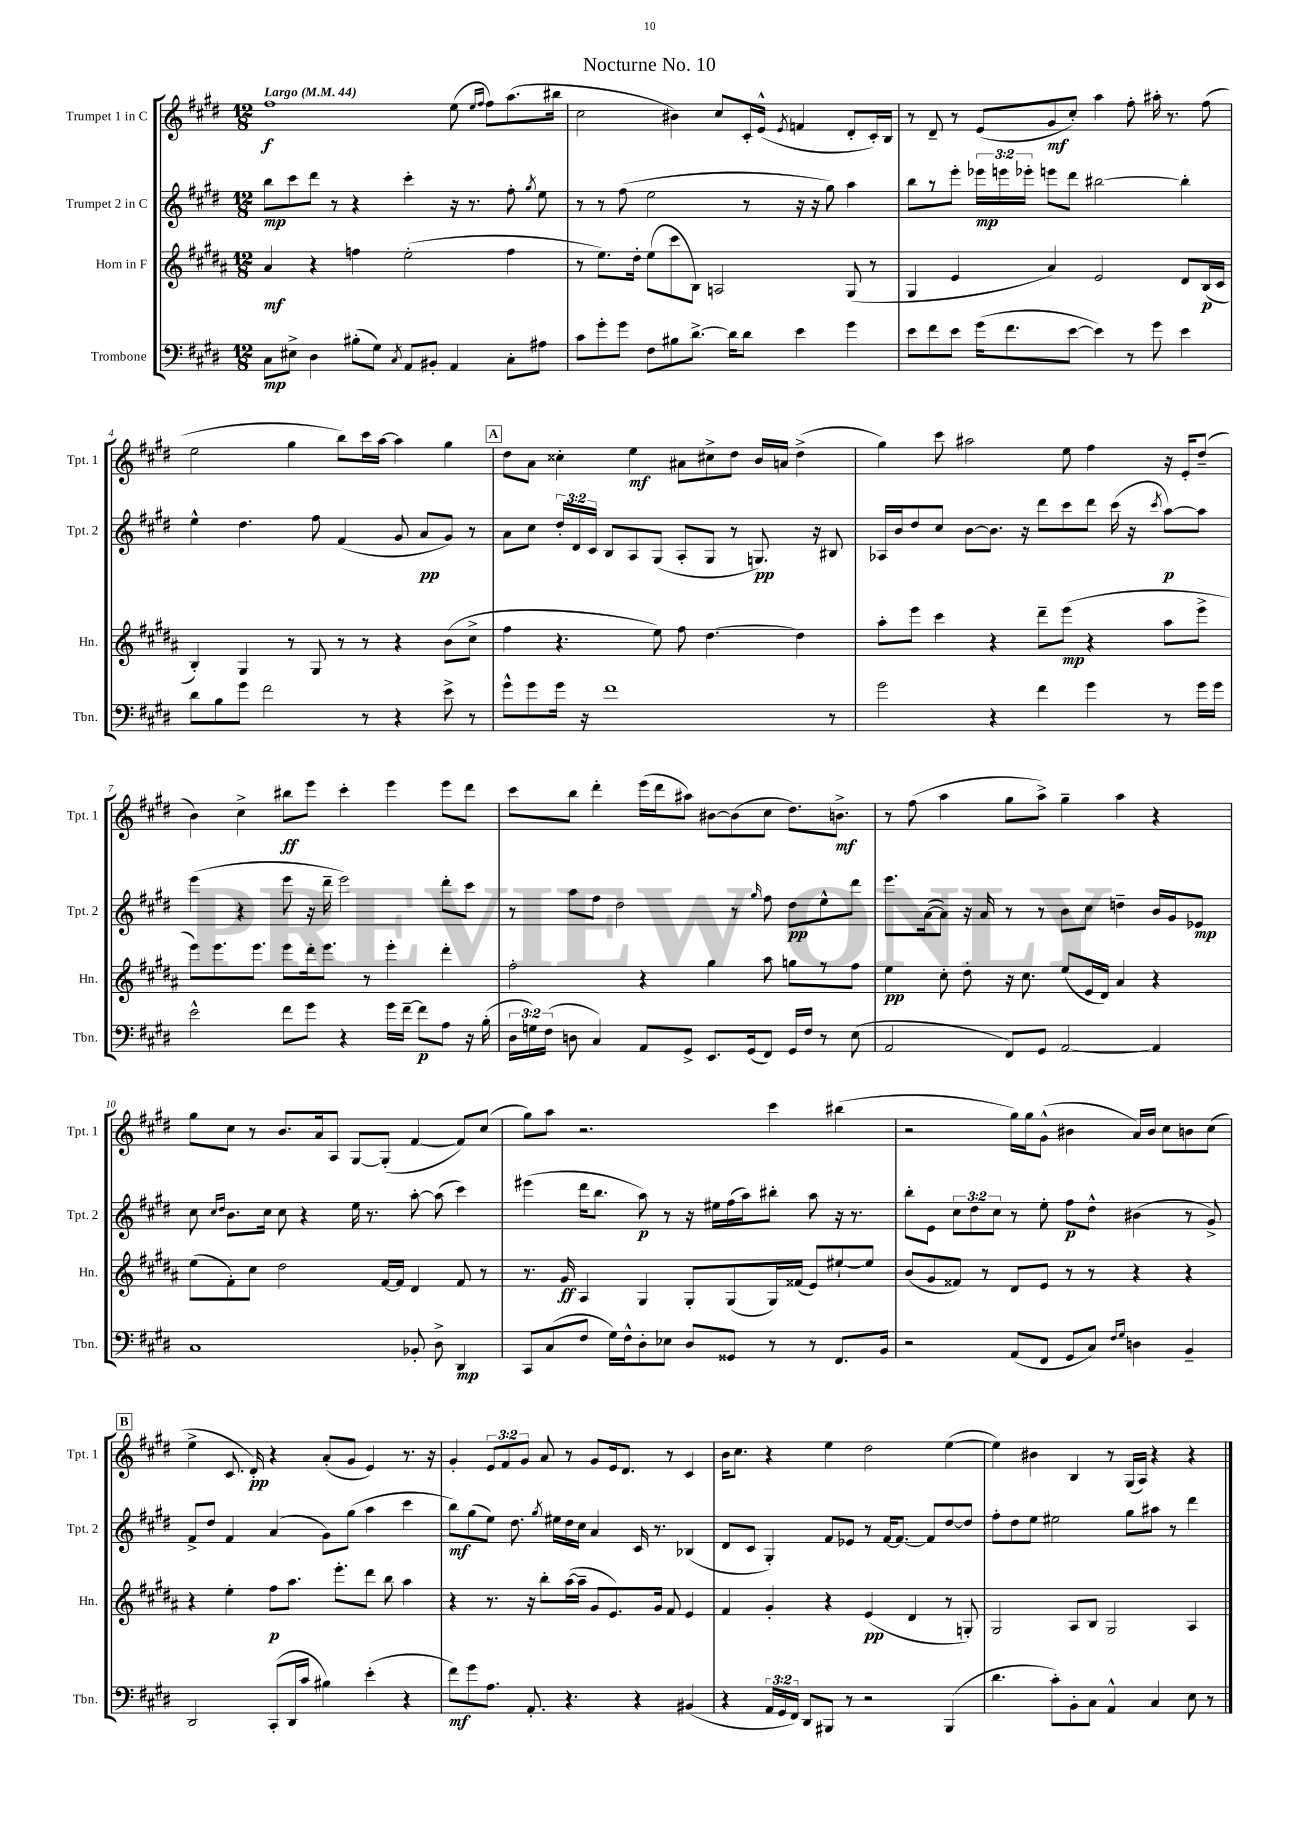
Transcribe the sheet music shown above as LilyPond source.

\header { title = "Nocturne No. 10" }
<<
\new StaffGroup <<
\new Staff = "s0" \with { instrumentName = "Trumpet 1 in C" shortInstrumentName = "Tpt. 1" } {
    \clef treble \key e \major \numericTimeSignature \time 12/8 \override Staff.TupletNumber.text = #tuplet-number::calc-fraction-text \tempo "Largo" 4 = 44
    \autoBeamOff fis''1\f e''8( \grace { e''16[ fis''16] } fis''8[) a''8.( bis''16] |
    cis''2 bis'4) cis''8[ cis'16-. e'16]-^( \acciaccatura { e'8 } f'4 dis'8[-. cis'16-.) b16] |
    r8 dis'8-- r8 e'8[( gis'8\mf cis''8]-.) a''4 fis''8-. ais''16-. r8. fis''8( |
    e''2 gis''4 b''8[) cis'''16 a''16]~ a''4 gis''4 |
    \mark \markup { \box "A" } dis''8[ a'8] cisis''4-. e''4\mf ais'8[ cis''8-> dis''8] b'16[ a'16] dis''4->( |
    gis''4) cis'''8 ais''2 e''8 fis''4 r16 e'16[-. dis''8]--( |
    b'4) cis''4-> bis''8[\ff e'''8] cis'''4-. e'''4 e'''8[ dis'''8] |
    cis'''8[ b''8] dis'''4-. e'''16[( dis'''16 ais''8]) bis'8[~ bis'8( cis''8] dis''8.[) b'8.]->\mf |
    r8 fis''8( a''4 gis''8[ a''8]->) gis''4-- a''4 r4 |
    gis''8[ cis''8] r8 b'8.[ a'16 a8] gis8[~ gis8]-.( fis'4~ fis'8[) cis''8]( |
    gis''8[) a''8] r2. cis'''4 bis''4( |
    r2 gis''16[) gis''16 gis'8]-^( bis'4 a'16[) bis'16] cis''8[ b'8 cis''8]( |
    \mark \markup { \box "B" } e''4-> cis'8. dis'16-.\pp) r4 a'8[-.( gis'8] e'4) r8. r16 |
    gis'4-. \tuplet 3/2 { e'8[ fis'8 gis'8] } a'8 r8 gis'8[ e'16 dis'8.] r8 cis'4 |
    b'16[ cis''8.] r4 e''4 dis''2 e''4~( |
    e''4) bis'4 b4 r8 gis16[( a16]) r4 r4 \bar "|." |
}
\new Staff = "s1" \with { instrumentName = "Trumpet 2 in C" shortInstrumentName = "Tpt. 2" } {
    \clef treble \key e \major \numericTimeSignature \time 12/8 \override Staff.TupletNumber.text = #tuplet-number::calc-fraction-text
    \autoBeamOff b''8[\mp cis'''8 dis'''8] r8 r4 cis'''4-. r16 r8. fis''8-. \acciaccatura { gis''8 } e''8 |
    r8 r8 fis''8( e''2 r8 r16 r16 gis''8) a''4 |
    b''8[ r8 e'''8]-. \tuplet 3/2 { ees'''16[\mp e'''16 ees'''16]-. } e'''8[ dis'''8] bis''2~ bis''4-. |
    e''4-^ dis''4. fis''8 fis'4( gis'8 a'8[\pp gis'8]) r8 |
    \mark \markup { \box "A" } a'8[ cis''8] \tuplet 3/2 { dis''16[-. dis'16 cis'16] } b8[ a8 gis8]( a8[-. gis8] r8 g8.\pp) r16 bis8 |
    aes16[ b'16 dis''8 cis''8] b'8[~ b'8.] r16 dis'''8[ cis'''8 dis'''8] cis'''16( r16 \acciaccatura { cis'''8 } a''8[~\p) a''8] |
    e'''4( r4 e'''8 r16 dis'''16-- e'''2) dis'''8[-. cis'''8] |
    r8 a''8[ fis''8] dis''2 r8 \grace { gis''16 } fis''8 dis''8[\pp e''8-^ dis'''8] |
    e'''8.[ a'16~( a'8]) r16 a'16 r8 r8 b'8[ cis''8] d''4-- b'16[ gis'16 ees'8]\mp |
    cis''8 \grace { cis''16[ dis''16] } b'8.[ cis''16] cis''8 r4 e''16 r8. a''8~-. a''8( cis'''4) |
    eis'''4( dis'''16[ b''8.] a''8\p) r8 r16 eis''16[ fis''16( a''16) bis''8]-. a''8 r16 r8. |
    b''8[-. e'8] \tuplet 3/2 { cis''8[ dis''8 cis''8] } r8 e''8-. fis''8[\p dis''8]-^ bis'4( r8 gis'8->) |
    \mark \markup { \box "B" } fis'8[-> dis''8] fis'4 a'4( gis'8[) gis''8]( a''4 cis'''4 |
    b''8[\mf) gis''8( e''8]) dis''8. \acciaccatura { gis''8 } eis''16[ dis''16 cis''16] a'4 cis'16 r8. bes4( |
    dis'8[ cis'8] gis4-.) fis'8[ ees'8] r8 fis'16[~ fis'8.]~ fis'8[ dis''8~ dis''8] |
    fis''8[-. dis''8 e''8] eis''2 gis''8[ ais''8] r8 dis'''4 \bar "|." |
}
\new Staff = "s2" \with { instrumentName = "Horn in F" shortInstrumentName = "Hn." } {
    \clef treble \key b \major \numericTimeSignature \time 12/8
    \autoBeamOff ais'4\mf r4 f''4 e''2-.( f''4 |
    r8 e''8.[) dis''16]-. e''8[( cis'''8 b8]) a2 gis8( r8 |
    gis4 e'4 ais'4) e'2 dis'8[ b16\p( cis'16] |
    b4-.) gis4 r8 gis8 r8 r8 r4 b'8[( cis''8]-> |
    \mark \markup { \box "A" } fis''4 r4. e''8) fis''8 dis''4.~ dis''4 |
    ais''8[-. e'''8] cis'''4 r4 dis'''8[-- e'''8]\mp( r4 ais''8[ e'''8]-> |
    e'''8[) e'''8. e'''8.] e'''8[ dis'''16-. e'''8.] r8 e'''4-. dis'''4-. |
    fis''2-. r4 gis''4 ais''8 g''8[ r8 fis''8] |
    e''4\pp cis''8-. dis''8-. r16 cis''8. e''8[( e'16 dis'16]) ais'4 r4 |
    e''8[( fis'8-.) cis''8] dis''2 fis'16[~ fis'16] dis'4 fis'8 r8 |
    r8. gis'16\ff ais4 gis4 gis8[-. gis8( gis16) fisis'16]( e'8[) eis''8~-! eis''8] |
    b'8[( gis'8 fisis'8]) r8 dis'8[ e'8] r8 r8 r4 r4 |
    \mark \markup { \box "B" } r4 e''4-. fis''8[\p ais''8.] e'''8.[-. dis'''8] b''8 ais''4 |
    r4 r8. r16 b''8[-. ais''16~( ais''16]-- gis'8[ e'8.) gis'16] fis'8 e'4 |
    fis'4 gis'4-. r4 e'4\pp( dis'4 r8 g8-.) |
    gis2 ais8[ b8] gis2 ais4 \bar "|." |
}
\new Staff = "s3" \with { instrumentName = "Trombone" shortInstrumentName = "Tbn." } {
    \clef bass \key e \major \numericTimeSignature \time 12/8 \override Staff.TupletNumber.text = #tuplet-number::calc-fraction-text
    \autoBeamOff cis8[\mp eis8]-> dis4 bis8[-.( gis8]) \acciaccatura { cis8 } a,8[ bis,8]-. a,4 cis8[-. ais8] |
    cis'8[ gis'8-. gis'8] fis8[ bis8 dis'8.]~-> dis'16[ dis'8] e'4 gis'4 |
    e'8[ fis'8 e'8] gis'16[( fis'8. e'8]~ e'4) r8 gis'8 e'4 |
    dis'8[ b8 gis'8] fis'2 r8 r4 e'8-> r8 |
    \mark \markup { \box "A" } gis'8[-^ gis'8 gis'16] r16 fis'1 r8 |
    gis'2 r4 fis'4 gis'4 r8 gis'16[ gis'16] |
    e'2-^ fis'8[ gis'8] r4 gis'16[ fis'16]~-- fis'8[\p a8] r16 b16-.( |
    \tuplet 3/2 { dis16[ g16) fis16]( } d8 cis4) a,8[ gis,8]-> e,8.[ gis,16( fis,8]) gis,16[ fis16] r8 e8( |
    a,2 fis,8[) gis,8] a,2~ a,4 |
    cis1 bes,8-. dis8-> dis,4\mp |
    cis,8[ cis8( fis8] gis16[) fis16-^ dis8-. ees8] dis8[ gisis,8] r8 r8 fis,8.[ b,16] |
    r2 a,8[( fis,8] gis,8[ cis8]) \grace { fis16[ gis16] } d4 b,4-- |
    \mark \markup { \box "B" } dis,2 cis,8[-.( dis,16 cis'16] bis4) e'4-.( r4 |
    fis'8[\mf) gis'8 a8.] a,8.-. r4. r4 bis,4( |
    r4 \tuplet 3/2 { a,16[ gis,16 fis,16]) } dis,8[ bis,,8] r8 r2 bis,,4( |
    dis'4. cis'8[-.) b,8-. cis8] a,4-^ cis4 e8 r8 \bar "|." |
}
>>
>>
